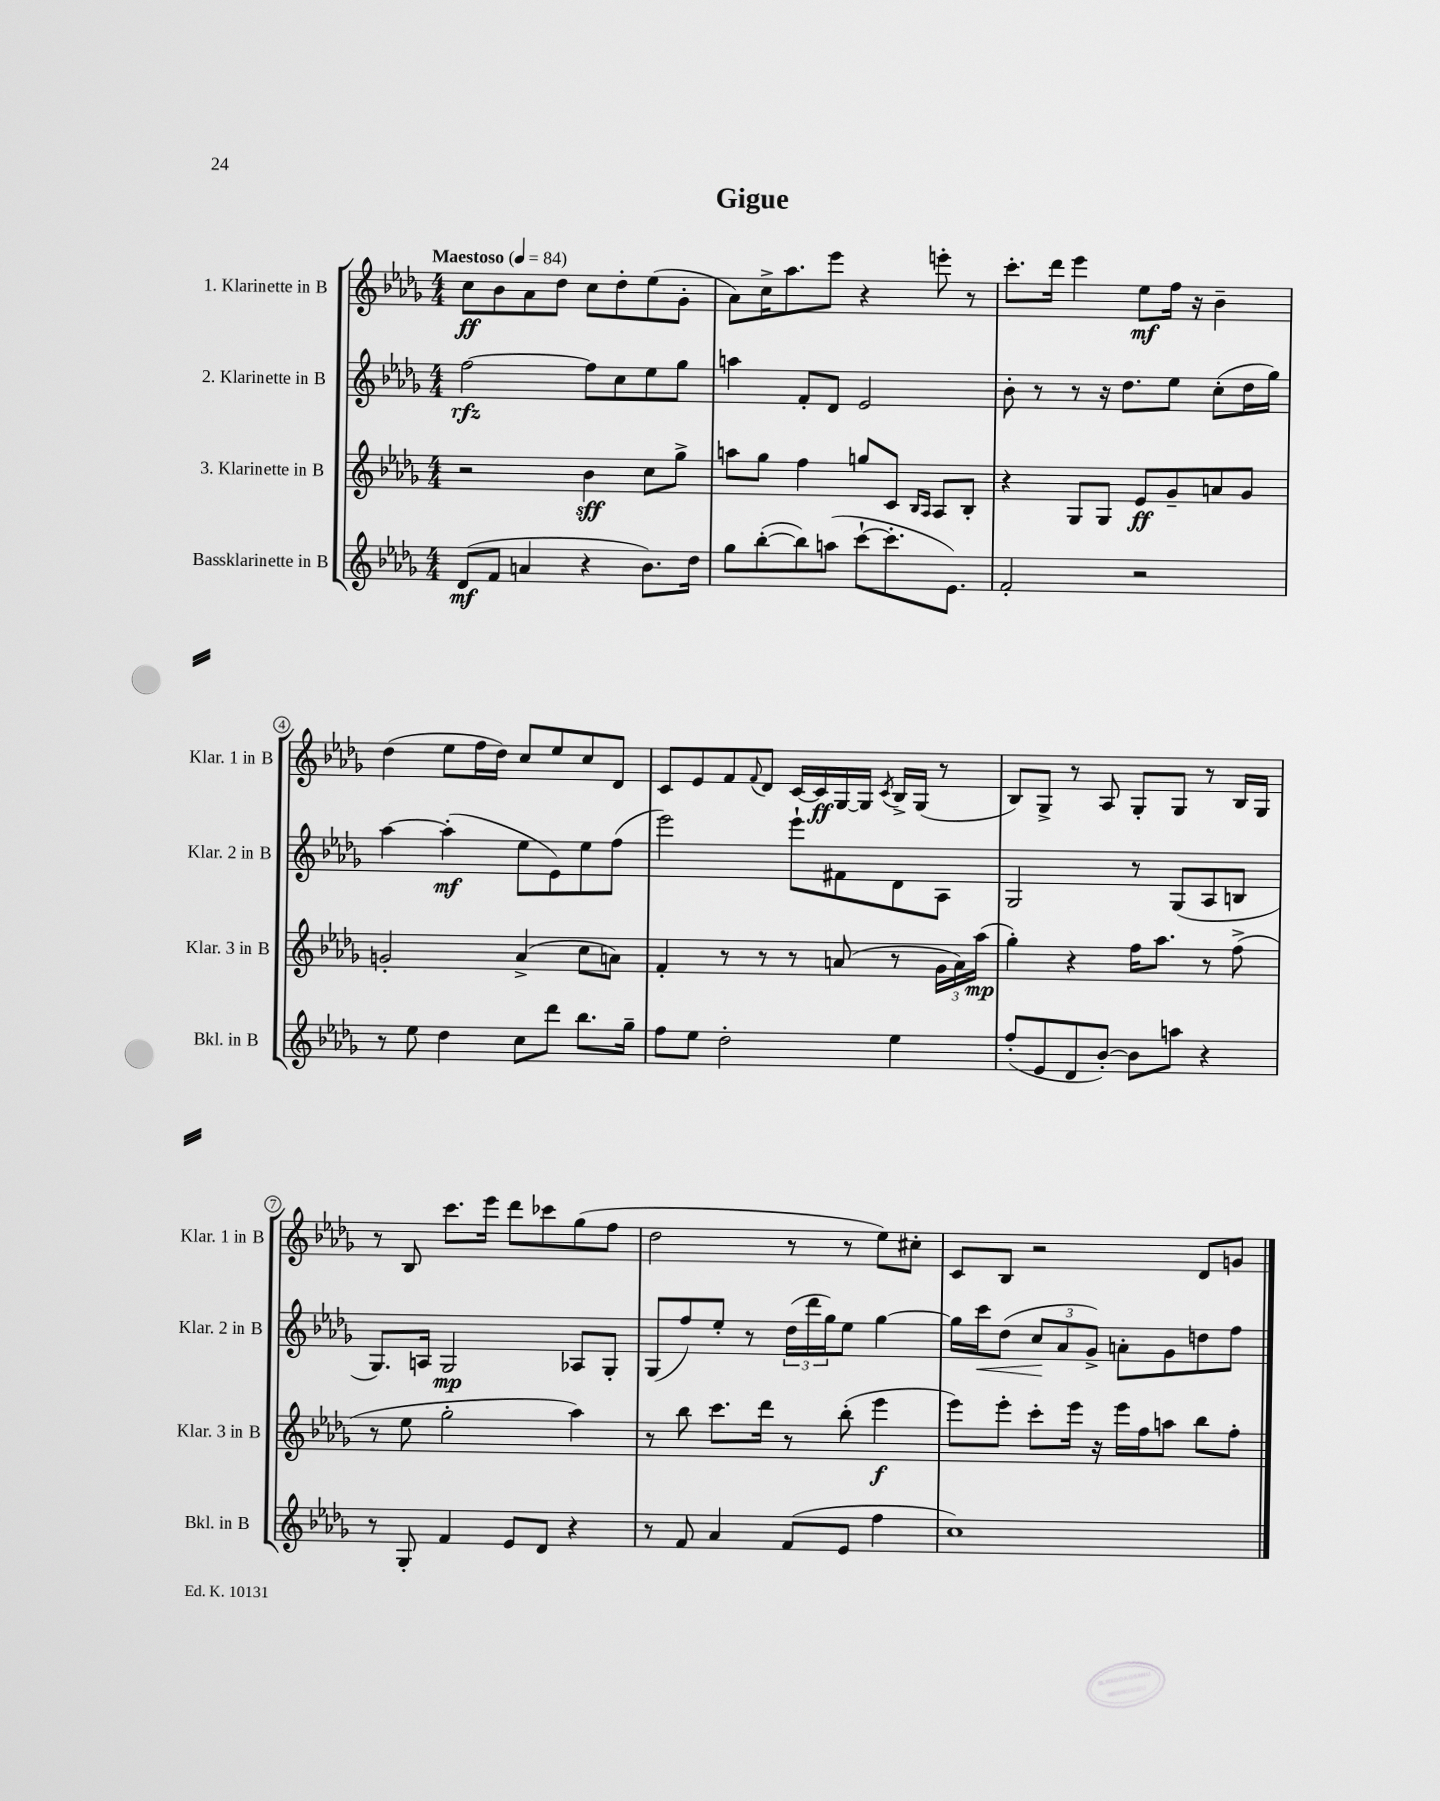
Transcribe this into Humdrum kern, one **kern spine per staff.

**kern	**kern	**kern	**kern
*staff4	*staff3	*staff2	*staff1
*clefG2	*clefG2	*clefG2	*clefG2
*k[b-e-a-d-g-]	*k[b-e-a-d-g-]	*k[b-e-a-d-g-]	*k[b-e-a-d-g-]
*M4/4	*M4/4	*M4/4	*M4/4
*MM84	*MM84	*MM84	*MM84
(8d-	2r	[2ff	8cc
8f	.	.	8b-
4a	.	.	8a-
.	.	.	8dd-
4r	4b-	8ff]	8cc
.	.	8cc	8dd-'
8.b-)	8cc	8ee-	(8ee-
.	8gg-^	8gg-	8g-'
16dd-	.	.	.
=	=	=	=
8gg-	8aa	4aa	8a-)
([8bb-'	8gg-	.	16cc^
.	.	.	8.aa-
8bb-])	4ff	8f'	.
(8aa	.	8d-	8eee-
[8ccc`	8gg	2e-	4r
8.ccc']	8c	.	.
.	16qqB-	.	.
.	16qqA-	.	.
.	8A-	.	8eee'
8.e-)	.	.	.
.	8B-'	.	8r
=	=	=	=
2f'	4r	8b-'	8.ccc'
.	.	8r	.
.	.	.	16ddd-
.	8G-	8r	4eee-
.	8G-	16r	.
.	.	8.dd-	.
2r	8e-	.	8ee-
.	8g-~	8ee-	16ff
.	.	.	16r
.	8a	(8cc'	4b-~
.	8g-	16dd-	.
.	.	16gg-)	.
=	=	=	=
8r	2g'	[4aa-	(4dd-
8ee-	.	.	.
4dd-	.	(4aa-']	8ee-
.	.	.	16ff
.	.	.	16dd-)
8cc	(4a-^	8ee-	8cc
8ddd-	.	8e-)	8ee-
8.bb-	8cc	8ee-	8cc
.	8a)	(8ff	8d-
16gg-~	.	.	.
=	=	=	=
8ff	4f'	2eee-)	8c
8ee-	.	.	8e-
2dd-'	8r	.	8f
.	.	.	8qqf
.	8r	.	8d-
.	8r	8eee-`	[16c
.	.	.	16c]
.	(8a	8f#	[16G-
.	.	.	16G-]
.	.	.	8qc
4ee-	8r	8d-	16B-^
.	.	.	(16G-
.	24g-	8A-	8r
.	24a)	.	.
.	(24aa-	.	.
=	=	=	=
(8ff'	4gg-')	2G-	8B-)
8e-	.	.	8G-^
8d-	4r	.	8r
[8b-')	.	.	8A-
8b-]	16ff	8r	8G-'
.	8.aa-	.	.
8aa	.	(8G-	8G-
4r	8r	8A-	8r
.	(8ff^	8B	16B-
.	.	.	16G-
=	=	=	=
8r	8r	8.G-)	8r
8G-'	8ee-	.	8B-
.	.	16A	.
4f	2gg-'	2G-	8.ccc
.	.	.	16eee-
8e-	.	.	8ddd-
8d-	.	.	8ccc-
4r	4aa-)	8A-	(8gg-
.	.	8G-'	8ff
=	=	=	=
8r	8r	(8G-	2dd-
8f	8bb-	8ff)	.
4a-	8.ccc	8ee-'	.
.	.	8r	.
.	16ddd-	.	.
(8f	8r	(24dd-	8r
.	.	24ddd-	.
.	.	24gg-)	.
8e-	(8bb-'	8ee-	8r
4ff	4eee-	[4gg-	8ee-)
.	.	.	8cc#'
=	=	=	=
1cc)	8eee-)	16gg-]	8c
.	.	16ccc	.
.	8eee-'	(8dd-	8B-
.	8ccc'	12cc	2r
.	.	12a-	.
.	16eee-	.	.
.	.	12g-^)	.
.	16r	.	.
.	16eee-	8a'	.
.	16ff	.	.
.	8aa	8g-	.
.	8bb-	8dd	8d-
.	8ff'	8ff	8g
==	==	==	==
*-	*-	*-	*-
